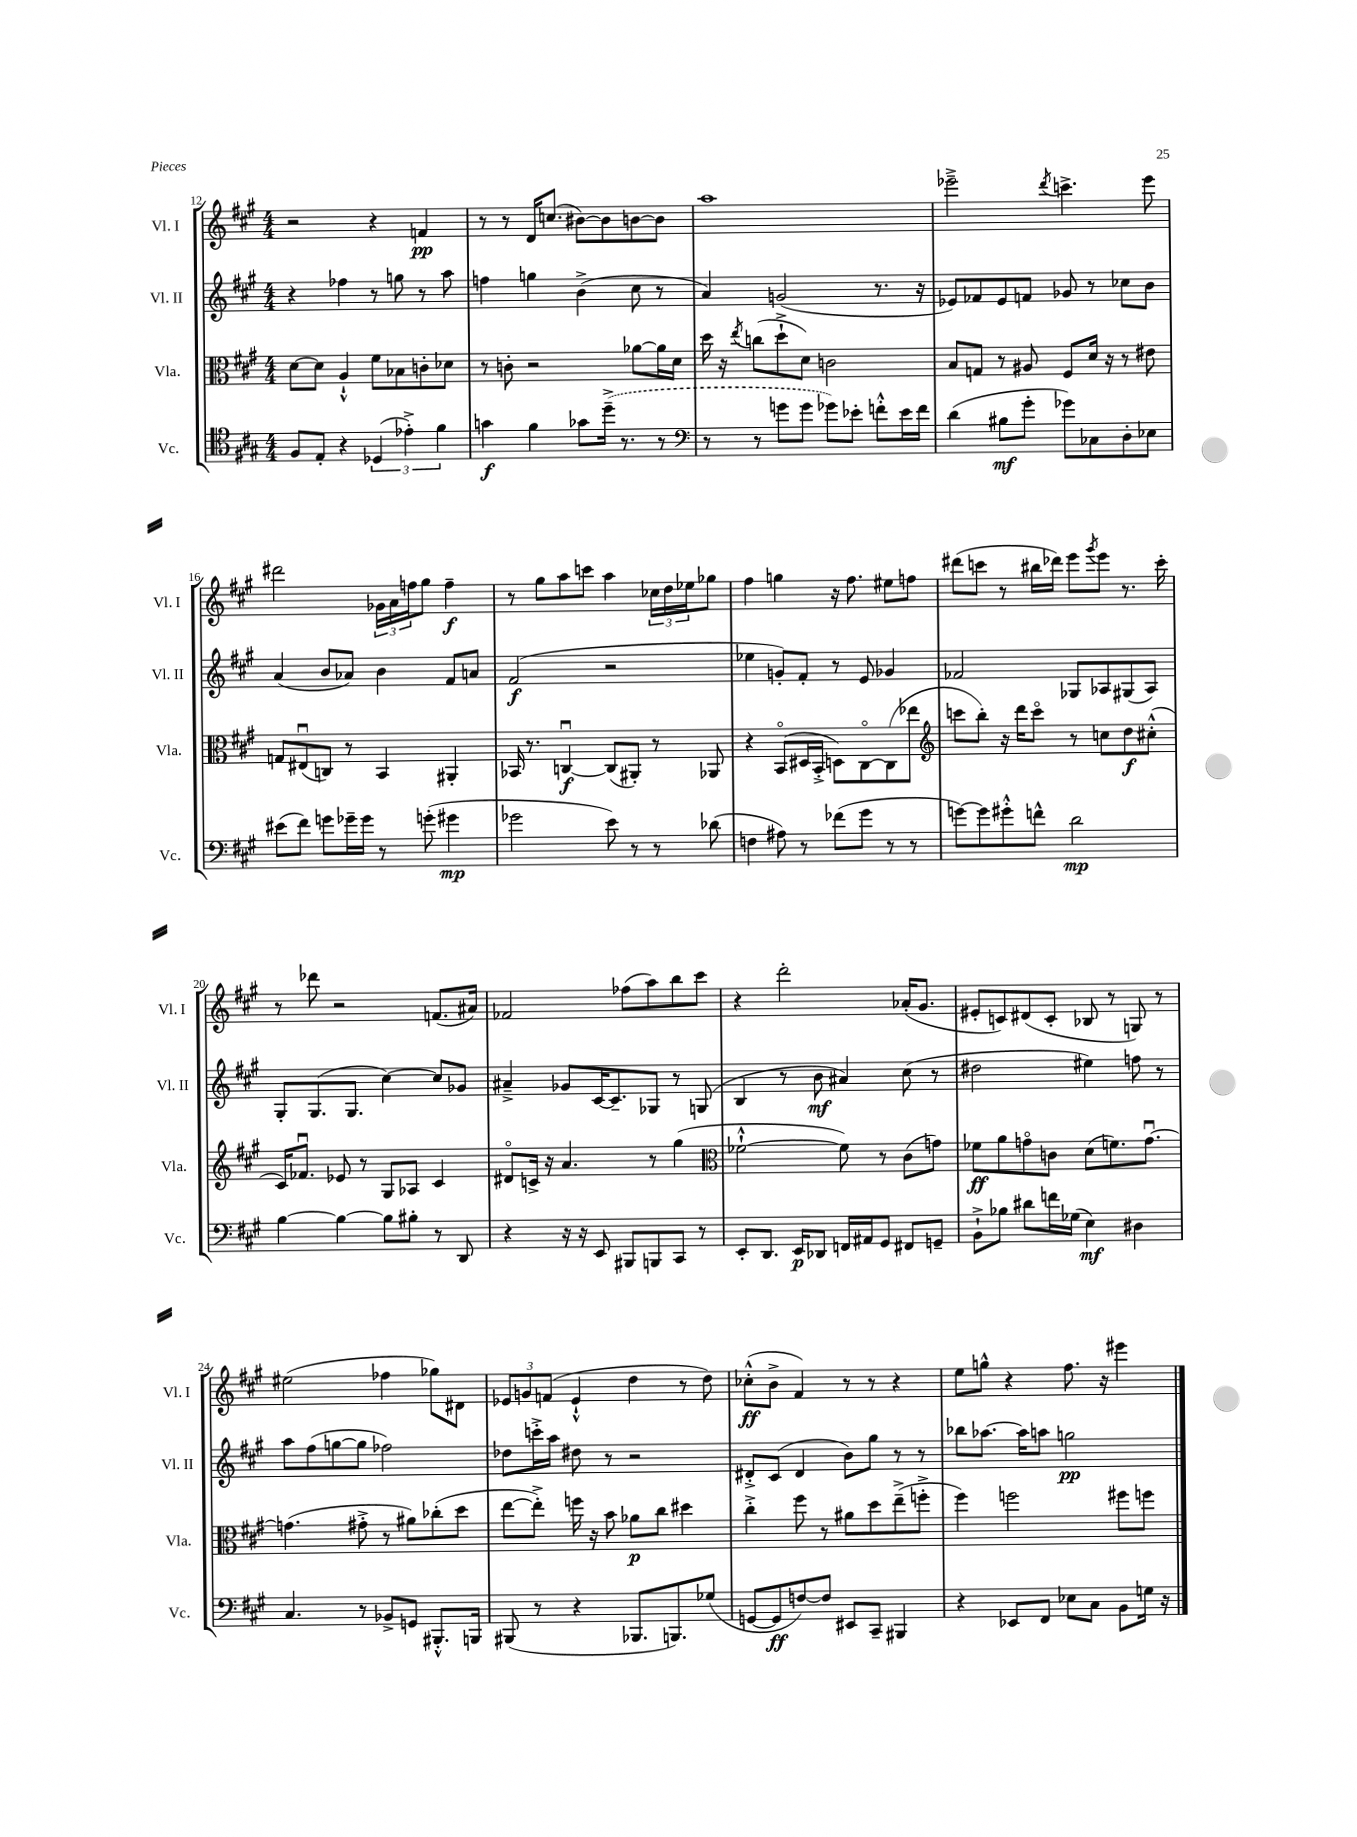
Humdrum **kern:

**kern	**dynam	**kern	**dynam	**kern	**dynam	**kern	**dynam
*part4	*part4	*part3	*part3	*part2	*part2	*part1	*part1
*staff4	*staff4	*staff3	*staff3	*staff2	*staff2	*staff1	*staff1
*I"Vc.	*	*I"Vla.	*	*I"Vl. II	*	*I"Vl. I	*
*I'Vc.	*	*I'Vla.	*	*I'Vl. II	*	*I'Vl. I	*
*clefC4	*	*clefC3	*	*clefG2	*	*clefG2	*
*k[f#c#g#]	*	*k[f#c#g#]	*	*k[f#c#g#]	*	*k[f#c#g#]	*
*M4/4	*	*M4/4	*	*M4/4	*	*M4/4	*
=12	=12	=12	=12	=12	=12	=12	=12
8F#/L	.	[8d\L	.	4r	.	2r	.
8E'/J	.	8d\J]	.	.	.	.	.
4r	.	4A`^^/	.	4ff-X\	.	.	.
(6D-X/	.	8f#\L	.	8r	.	4r	.
.	.	8B-X\	.	8ggn\	.	.	.
6e-X'^\)	.	.	.	.	.	.	.
.	.	8cn'\	.	8r	.	4fn/	pp
6f#\	.	.	.	.	.	.	.
.	.	8d-X\J	.	8aa\	.	.	.
=13	=13	=13	=13	=13	=13	=13	=13
4gn\	f	8r	.	4ffn\	.	8r	.
.	.	8cn'\	.	.	.	8r	.
4f#\	.	2r	.	4ggn\	.	16d/KL	.
.	.	.	.	.	.	(8.ccn/J	.
8g-X\L	.	.	.	(4b^\	.	[8b#X\L)	.
(16dd~^\Jk	.	.	.	.	.	8b#\]	.
8.r	.	.	.	.	.	.	.
.	.	[8a-X\L	.	8cc#\	.	[8bn\	.
8r	.	16a-\L]	.	8r	.	8b\J]	.
.	.	16d\JJ	.	.	.	.	.
=14	=14	=14	=14	=14	=14	=14	=14
*clefF4	*	*	*	*	*	*	*
8r	.	16dd\	.	4a/)	.	1aa	.
.	.	16r	.	.	.	.	.
.	.	8qee/	.	.	.	.	.
8r	.	(8ccn\L	.	.	.	.	.
8gn\L	.	8dd`^\	.	(2gn/	.	.	.
8g\J	.	8d\J)	.	.	.	.	.
8g-X\L)	.	2cn\	.	.	.	.	.
8e-X'\J	.	.	.	.	.	.	.
8fn'^^\L	.	.	.	8.r	.	.	.
16e-\L	.	.	.	.	.	.	.
16f\JJ	.	.	.	16r	.	.	.
=15	=15	=15	=15	=15	=15	=15	=15
(4d\	.	8B/L	.	8e-X/L)	.	2eee-X~^\	.
.	.	8Gn/J	.	8f-X/	.	.	.
8B#X\L	mf	8r	.	8e-/	.	.	.
8g#'\J	.	8A#X/	.	8fn/J	.	.	.
.	.	.	.	.	.	8qddd/	.
8g-X\L)	.	8F#/L	.	8g-X/	.	4.cccn^\	.
8C-X\	.	16d/Jk	.	8r	.	.	.
.	.	16r	.	.	.	.	.
8D'\	.	8r	.	8cc-X\L	.	.	.
8E-X\J	.	8e#X\	.	8b\J	.	8eee-\	.
!!LO:LB:g=z
=16	=16	=16	=16	=16	=16	=16	=16
(8e#X\L	.	8Gn/L	.	(4a/	.	2ddd#X\	.
8f#\J)	.	(8E#Xu/	.	.	.	.	.
8gn\L	.	8Cn/J)	.	8b/L	.	.	.
16g-X~\L	.	8r	.	8a-X/J)	.	.	.
16g-\JJ	.	.	.	.	.	.	.
8r	.	4BB/	.	4b\	.	24g-X\LL	.
.	.	.	.	.	.	24a\	.
.	.	.	.	.	.	24ffn\J	.
(8gn'\	.	.	.	.	.	8gg#\J	.
4g#X\	mp	4AA#X'/	.	8f#/L	.	4ff~\	f
.	.	.	.	8an/J	.	.	.
=17	=17	=17	=17	=17	=17	=17	=17
2g-X\	.	16BB-X/	.	(2f#/	f	8r	.
.	.	8.r	.	.	.	.	.
.	.	.	.	.	.	8gg#\L	.
.	.	[4Cnu/	f	.	.	8aa\	.
.	.	.	.	.	.	8cccn\J	.
8e\)	.	(8C/L]	.	2r	.	4aa\	.
8r	.	8AA#X'/J)	.	.	.	.	.
8r	.	8r	.	.	.	24cc-X\LL	.
.	.	.	.	.	.	24dd\	.
.	.	.	.	.	.	24ee-X\J	.
(8d-X\	.	8AA-X/	.	.	.	8gg-X\J	.
=18	=18	=18	=18	=18	=18	=18	=18
4Fn\	.	4r	.	4ee-X\	.	4ff#\	.
8A#X\)	.	(8BB/L	.	8gn'/L)	.	4ggn\	.
8r	.	16D#X/L	.	8f#'/J	.	.	.
.	.	16BB'^/JJ	.	.	.	.	.
(8f-X\L	.	8Dn\L)	.	8r	.	16r	.
.	.	.	.	.	.	8.ff#\	.
8g#\J	.	[8C#\	.	8e/	.	.	.
8r	.	(8C#\]	.	4g-X/	.	8ee#X\L	.
8r	.	8ee-X\J	.	.	.	8ffn\J	.
=19	=19	=19	=19	=19	=19	=19	=19
*	*	*clefG2	*	*	*	*	*
[8gn\L)	.	8cccn\L	.	2f-X/	.	(8ddd#X\L	.
8g\]	.	8bb'\J)	.	.	.	8cccn\J	.
8g#X'^^\	.	16r	.	.	.	8r	.
.	.	16ddd\KL	.	.	.	.	.
8fn^^\J	.	8ccc\J	.	.	.	16bb#X\LL	.
.	.	.	.	.	.	16ddd-X\JJ)	.
2d\	mp	8r	.	8G-X/L	.	8eee\L	.
.	.	.	.	.	.	8qggg#/	.
.	.	8ccn\L	.	8A-X/	.	8eee\J	.
.	.	8dd\	f	(8G#X/	.	8.r	.
.	.	(8cc#X'^^\J	.	8A-/J)	.	.	.
.	.	.	.	.	.	16ccc'\	.
!!LO:LB:g=z
=20	=20	=20	=20	=20	=20	=20	=20
[4B\	.	16c#/KL)	.	8G#'/L	.	8r	.
.	.	8.f-Xu/J	.	.	.	.	.
.	.	.	.	(8.G#/	.	8ddd-X\	.
4B\_	.	8e-X/	.	.	.	2r	.
.	.	.	.	8.G#/J	.	.	.
.	.	8r	.	.	.	.	.
8B\L]	.	8G#/L	.	[4cc#\)	.	.	.
8B#X'\J	.	8A-X/J	.	.	.	.	.
8r	.	4c#/	.	8cc#/L]	.	(8.fn/L	.
8DD/	.	.	.	8g-X/J	.	.	.
.	.	.	.	.	.	16a#X/Jk)	.
=21	=21	=21	=21	=21	=21	=21	=21
4r	.	8d#X/L	.	4a#X~^/	.	2f-X/	.
.	.	16cn^/Jk	.	.	.	.	.
.	.	16r	.	.	.	.	.
16r	.	4.a/	.	8g-X/L	.	.	.
16r	.	.	.	.	.	.	.
8EE/	.	.	.	[16c#/K	.	.	.
.	.	.	.	8.c#~/]	.	.	.
8BBB#X/L	.	.	.	.	.	(8ff-X\L	.
8BBBn/	.	8r	.	8G-X/J	.	8aa\)	.
8CC#/J	.	(4gg#\	.	8r	.	8bb\	.
8r	.	.	.	(8Gn/	.	8ccc#\J	.
=22	=22	=22	=22	=22	=22	=22	=22
*	*	*clefC3	*	*	*	*	*
8EE'/L	.	[2f-X`^^\	.	4B/	.	4r	.
8.DD/J	.	.	.	.	.	.	.
.	.	.	.	8r	.	2ddd'\	.
16EE/KL	p	.	.	.	.	.	.
8DD-X/J	.	.	.	8b\	mf	.	.
16FFn/LL	.	8f-\])	.	4a#X/)	.	.	.
16AA#X/J	.	.	.	.	.	.	.
8GG#/J	.	8r	.	.	.	.	.
8FF#X/L	.	(8c#\L	.	(8cc#\	.	(16a-X'/KL	.
.	.	.	.	.	.	8.g#/J	.
8GGn~/J	.	8gn\J)	.	8r	.	.	.
=23	=23	=23	=23	=23	=23	=23	=23
8BB`^\L	.	8f-X\L	ff	2dd#X\	.	8e#X'/L	.
8B-X\J	.	8a\	.	.	.	8cn/)	.
8d#X\L	.	8gn\	.	.	.	(8d#X/	.
16fn\L	.	8cn\J	.	.	.	8c'/J	.
(16G-X\JJ	.	.	.	.	.	.	.
4E\)	mf	(8d\L	.	4ee#X\)	.	8B-X/	.
.	.	8.fn\)	.	.	.	8r	.
4D#X\	.	.	.	8ffn\	.	8Gn/)	.
.	.	[8.gu\J	.	.	.	.	.
.	.	.	.	8r	.	8r	.
!!LO:LB:g=z
=24	=24	=24	=24	=24	=24	=24	=24
4.C#/	.	(4.gn\]	.	8aa\L	.	(2ee#X\	.
.	.	.	.	(8ff#\	.	.	.
.	.	.	.	[8ggn\	.	.	.
8r	.	8g#X'^\	.	8gg\J]	.	.	.
8BB-X^/L	.	8r	.	2ff-X\)	.	4ff-X\	.
8GGn/J	.	8a#X\L)	.	.	.	.	.
8.BBB#X'^^/L	.	(8cc-X'\	.	.	.	8gg-X\L)	.
.	.	8dd\J	.	.	.	8d#X\J	.
16BBBn/Jk	.	.	.	.	.	.	.
=25	=25	=25	=25	=25	=25	=25	=25
(8BBB#X/	.	[8ee\L	.	8dd-X\L	.	12e-X/L	.
.	.	.	.	.	.	12gn/	.
8r	.	8ee'^\J])	.	16cccn'^\L	.	.	.
.	.	.	.	.	.	(12fn/J	.
.	.	.	.	16aa\JJ	.	.	.
4r	.	16ffn\	.	8dd#X\	.	4e-`^^/	.
.	.	16r	.	.	.	.	.
.	.	8b\	.	8r	.	.	.
8.BBB-X/L	.	8a-X\L	p	2r	.	4dd\	.
.	.	8cc#\J	.	.	.	.	.
8.BBBn/)	.	.	.	.	.	.	.
.	.	4dd#X\	.	.	.	8r	.
(8G-X/J	.	.	.	.	.	8dd\)	.
=26	=26	=26	=26	=26	=26	=26	=26
[8GGn/L	.	4cc#'^\	.	8d#X'^/L	.	(8cc-X'^^\L	ff
8GG/]	ff	.	.	(8c#/J	.	8b^\J	.
[8Fn/)	.	8ff#\	.	4d#/	.	4f#/)	.
8F/J]	.	8r	.	.	.	.	.
8EE#X/L	.	8a#X\L	.	8b\L)	.	8r	.
8CC#~/J	.	8dd\	.	8gg#\J	.	8r	.
4BBB#X/	.	(8ee~^\	.	8r	.	4r	.
.	.	8ffn'^\J	.	8r	.	.	.
=27	=27	=27	=27	=27	=27	=27	=27
4r	.	4ff#\)	.	8bb-X\L	.	8ee\L	.
.	.	.	.	[8.aa-X\J	.	8ggn^^\J	.
8EE-X/L	.	2ffn\	.	.	.	4r	.
.	.	.	.	16aa-\KL]	.	.	.
8FF#/J	.	.	.	8aan\J	.	.	.
8E-X\L	.	.	.	2ggn\	pp	8.ff#\	.
8C#\J	.	.	.	.	.	.	.
.	.	.	.	.	.	16r	.
8BB\L	.	8ff#X\L	.	.	.	4eee#X\	.
16Gn\Jk	.	8ffn\J	.	.	.	.	.
16r	.	.	.	.	.	.	.
==	==	==	==	==	==	==	==
*-	*-	*-	*-	*-	*-	*-	*-
